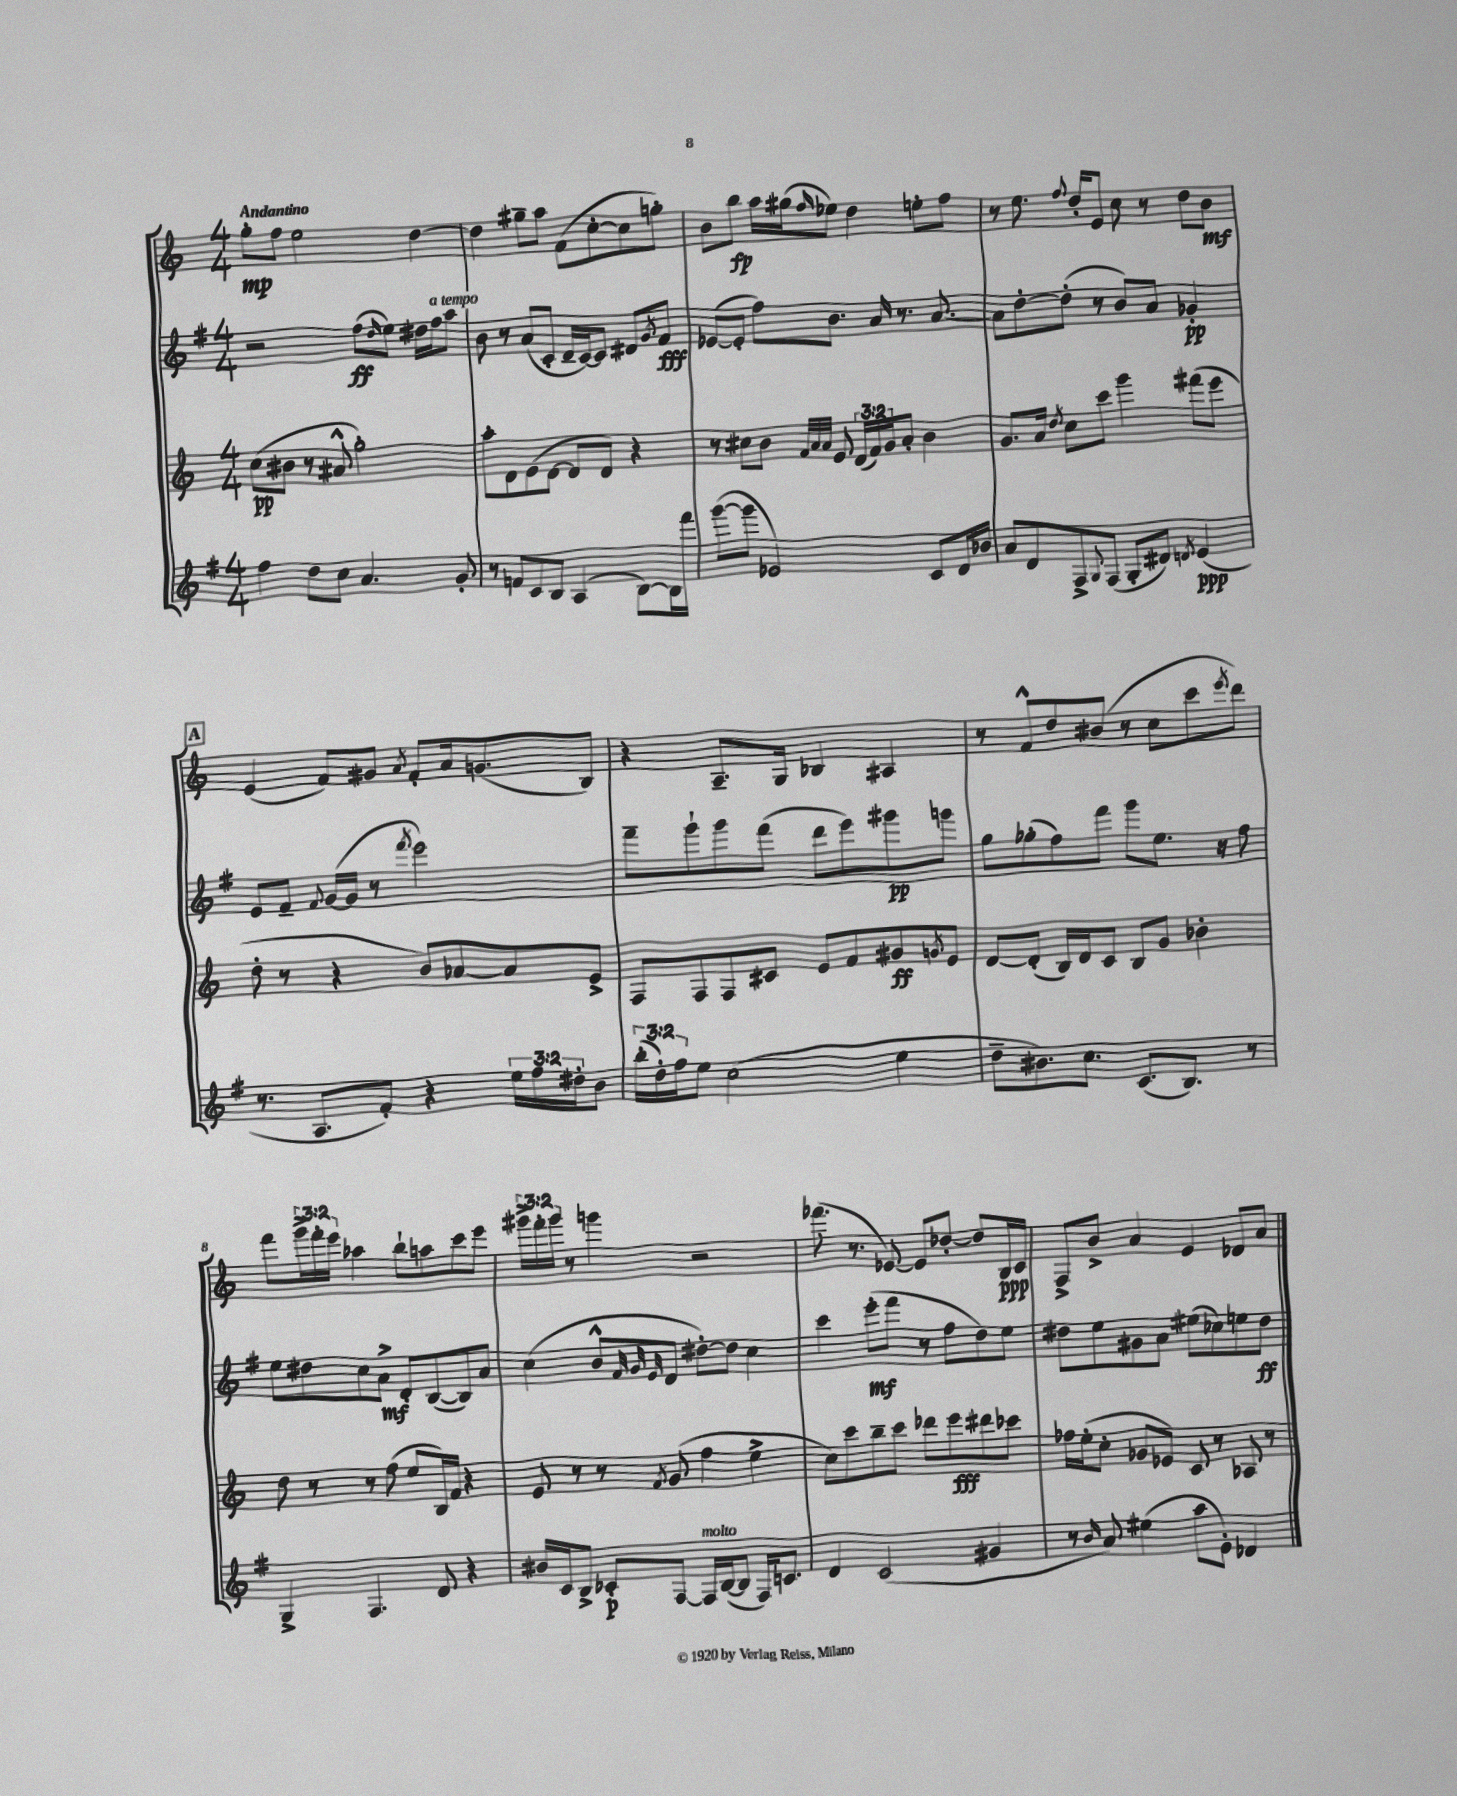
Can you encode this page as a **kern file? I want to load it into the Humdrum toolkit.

**kern	**kern	**kern	**kern
*staff4	*staff3	*staff2	*staff1
*clefG2	*clefG2	*clefG2	*clefG2
*k[f#]	*k[]	*k[f#]	*k[]
*M4/4	*M4/4	*M4/4	*M4/4
4ff#	(8cc	2r	8gg'
.	8b#	.	8ff
8dd	8r	.	2ee
8cc	8a#^^	.	.
4.a	2gg')	(8ff#	.
.	.	16qqdd	.
.	.	8ee)	.
.	.	16dd#	[4dd
.	.	16ff#	.
8g'	.	8aa	.
=	=	=	=
8r	8aa'	8b	4dd]
8f	8d	8r	.
8c	(8e	(8a	8gg#~
8B	[8d	8c'	8aa
(4A	8d]	16d~	(8f
.	.	[16c)	.
.	8d)	8c]	[8cc'
[8B)	4r	8d#	8cc]
.	.	8qg	.
16B]	.	8f#	8gg')
16fff#	.	.	.
=	=	=	=
([8ggg	8r	([8e-	8b
8ggg]	8cc#	8e-']	8bb
2e-)	8b	8ff#)	16aa
.	.	.	(16gg#
.	32qqf	.	.
.	32qqa	.	.
.	32qqa	.	16qqff
.	8e	8.b	8ee-)
.	(24d	.	4dd
.	24f)	.	.
.	.	16a	.
.	24g	.	.
.	8a'	8.r	.
8c	4b	.	8ee'
.	.	[8.a	.
16d	.	.	8ff
16b-	.	.	.
=	=	=	=
8a	8.g	8a]	8r
8d	.	[8dd'	8.ee
.	16a	.	.
.	8qdd	.	.
8F#^	8cc	(8dd']	.
.	.	.	8qqff
.	.	.	16dd'
8qqG	.	.	.
(8F#	8ccc	8r	8e
8G'	4ggg	8b)	8cc
8d#)	.	8a	8r
8qd	.	.	.
(4e	(8fff#	4g-'	8dd
.	8eee	.	8b
=	=	=	=
8.r	8dd'	8e	(4e
.	8r	8f#~	.
8.A	.	.	.
.	.	8qqf#	.
.	4r	([16g	8f)
.	.	16g]	.
8f#')	.	8r	8g#
.	.	8qfff#	8qa
4r	8b)	2eee)	8f'
.	[8a-	.	16a
.	.	.	(8.g
24ee	8a-]	.	.
24ff#	.	.	.
24dd#'	.	.	.
8b	8e^	.	8B)
=	=	=	=
(24bb'	8F	8fff#~	4r
24dd')	.	.	.
24ff#	.	.	.
8ee	8F	8ggg`	.
(2cc	8F	8ggg	8.A~
.	8c#	(8fff#	.
.	.	.	16G
.	8e	8ddd	4B-
.	8f	8eee)	.
4ee	8g#	8ggg#	4A#
.	8qg	.	.
.	8e	8ggg	.
=	=	=	=
8dd~	[8d	8gg	8r
8.b#)	(8d']	(8gg-'	8f^^
.	16B)	8ff#)	8dd
8.cc	16d	.	.
.	8c	8fff#	(8b#
(8.c	8B	8ggg	8r
.	8g	8.ee	8cc
8.B)	.	.	.
.	4b-'	.	8ccc
.	.	16r	.
.	.	.	8qeee
8r	.	8ff#	8ddd)
=	=	=	=
4G^	8dd	8ee	8fff
.	8r	8dd#	24ggg^
.	.	.	24fff'
.	.	.	24eee
4.F#	8r	8cc	4aa-
.	(8ff	8a^	.
.	8ee	8d'	8bb`
8d	16B)	([8B	8aa
.	16f	.	.
4r	4r	8B])	8ccc
.	.	8a	8eee
=	=	=	=
16b#	8e	(4cc	24ggg#^
.	.	.	24fff'
16c	.	.	.
.	.	.	24ggg#
8B^	8r	.	8r
8c-'	8r	8b^^	4ggg
.	.	32qqf#	.
.	.	32qqg	.
.	8qf	32qqe	.
[8F#	(8g	8d	.
16F#]	4ff	[8dd#')	2r
([16B	.	.	.
8B]	.	8dd#]	.
16F#)	4ee^	4cc	.
8.c	.	.	.
=	=	=	=
4d	8cc)	4ccc	(8.fff-
.	8ccc	.	.
.	.	.	8.r
(2c	8bb~	(8eee'	.
.	8ccc	8fff#	[8e-)
.	8ddd-	8r	8e-]
.	8eee	8ff#	[8dd-'
4g#	8ddd#	8dd)	8dd-]
.	8ccc-	8ee	16B
.	.	.	16c
=	=	=	=
8r	16ff-	8dd#	8F^
.	(16ee'	.	.
16qqb	.	.	.
8a)	8cc'	8ee	8b^
(4ee#	8g-	8g#	4a
.	8e-)	8a	.
8aa	8c	(8ee#	4e
8e')	8r	8cc-)	.
4d-	8A-	8ee	8d-
.	8r	8dd#	8a
==	==	==	==
*-	*-	*-	*-
